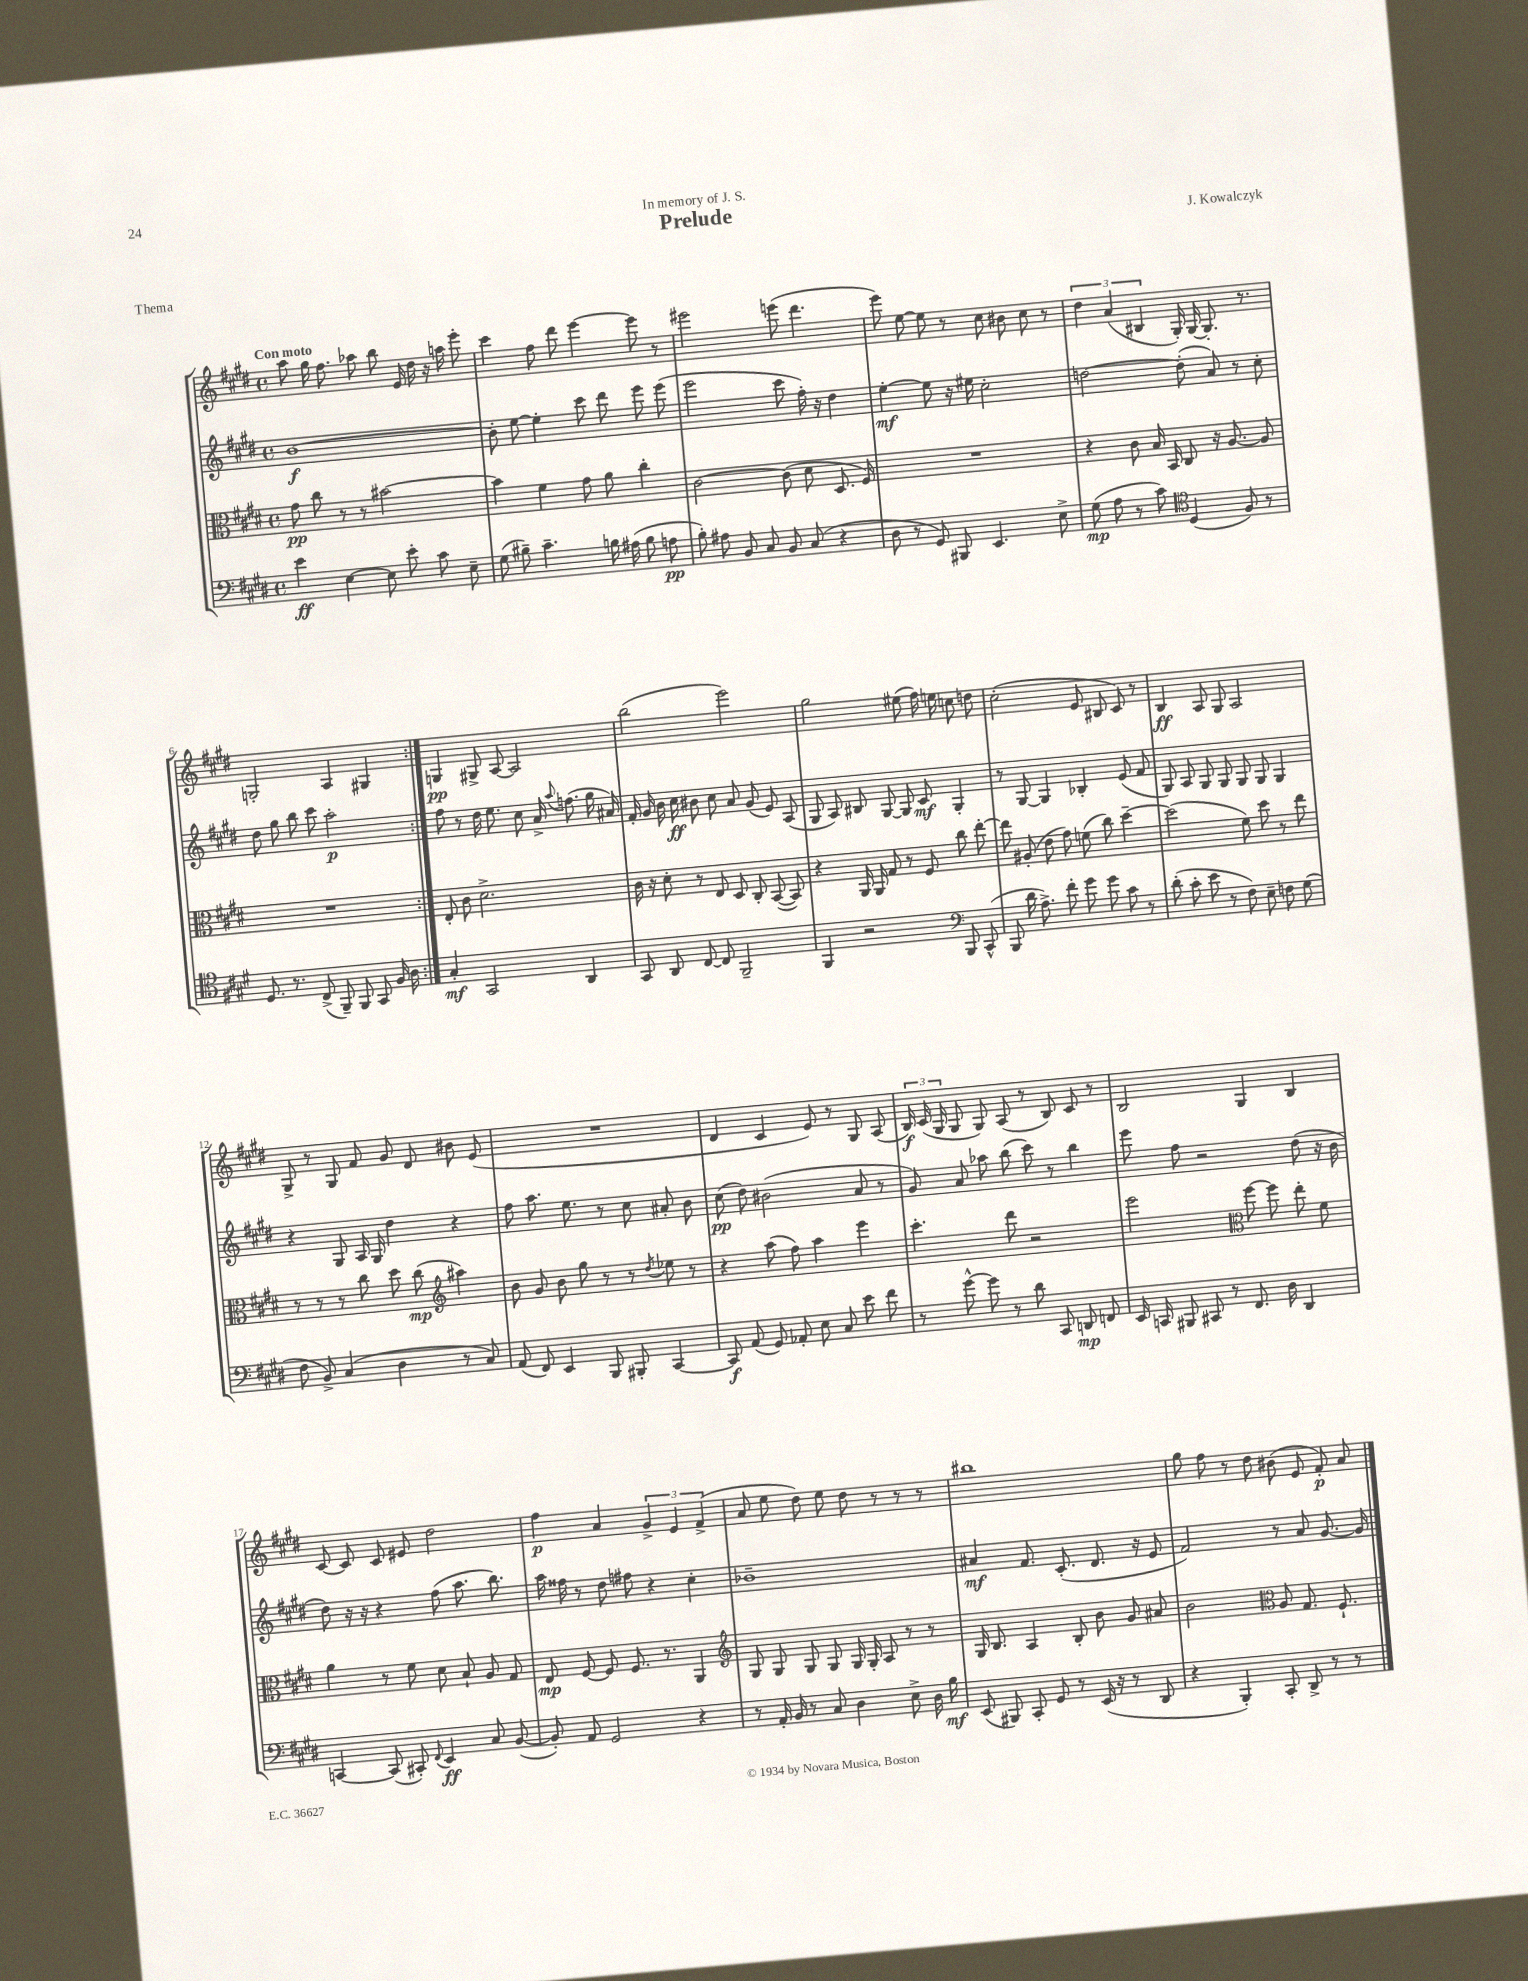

**kern	**dynam	**kern	**dynam	**kern	**dynam	**kern	**dynam
*part4	*part4	*part3	*part3	*part2	*part2	*part1	*part1
*staff4	*staff4	*staff3	*staff3	*staff2	*staff2	*staff1	*staff1
*clefF4	*	*clefC3	*	*clefG2	*	*clefG2	*
*k[f#c#g#d#]	*	*k[f#c#g#d#]	*	*k[f#c#g#d#]	*	*k[f#c#g#d#]	*
*M4/4	*	*M4/4	*	*M4/4	*	*M4/4	*
*met(c)	*	*met(c)	*	*met(c)	*	*met(c)	*
=1	=1	=1	=1	=1	=1	=1	=1
!	!	!	!	!	!	!LO:TX:a:B:t=Con moto	!
4e\	ff	8g#\	pp	[1b	f	8aa\	.
.	.	8cc#\	.	.	.	16gg#\	.
.	.	.	.	.	.	8.ff#\	.
[4E\	.	8r	.	.	.	.	.
.	.	8r	.	.	.	8aa-X\	.
8E\]	.	[2b#X\	.	.	.	8bb\	.
8e'\	.	.	.	.	.	16e/	.
.	.	.	.	.	.	16dd#\	.
8c#\	.	.	.	.	.	16r	.
.	.	.	.	.	.	16aan\	.
8E~\	.	.	.	.	.	8eee'\	.
=2	=2	=2	=2	=2	=2	=2	=2
(8G#\	.	4b#\]	.	8b'\]	.	4ccc#\	.
8B#X~\)	.	.	.	[8ee\	.	.	.
4.c#~\	.	4f#\	.	4ee'\]	.	8ff#\	.
.	.	.	.	.	.	8ddd#\	.
.	.	8g#\	.	8ccc#\	.	[4eee\	.
16Bn\	.	8a\	.	8ddd#\	.	.	.
(16A#X\	.	.	.	.	.	.	.
8B\	.	4cc#'\	.	8eee\	.	8eee\]	.
8An\	pp	.	.	(8eee\	.	8r	.
=3	=3	=3	=3	=3	=3	=3	=3
8B'\)	.	[2c#\	.	2eee\	.	2eee#X\	.
8A#X\	.	.	.	.	.	.	.
8BB/	.	.	.	.	.	.	.
8C#/	.	.	.	.	.	.	.
8BB/	.	(8c#\]	.	8ccc#\	.	(8eeen\	.
(8C#/	.	8d#\	.	16ff#'\)	.	4.ddd#\	.
.	.	.	.	16r	.	.	.
4r	.	8.D#/	.	4dd#\	.	.	.
.	.	16F#/)	.	.	.	.	.
=4	=4	=4	=4	=4	=4	=4	=4
8D#\	.	1r	.	[4ee'\	mf	8eee\)	.
8r	.	.	.	.	.	[8ee\	.
8GG#/)	.	.	.	8ee\]	.	8ee\]	.
8BBB#X/	.	.	.	16r	.	8r	.
.	.	.	.	16ee#X\	.	.	.
4.EE/	.	.	.	2cc#'\	.	8cc#\	.
.	.	.	.	.	.	8b#X\	.
.	.	.	.	.	.	8cc#\	.
8E^\	.	.	.	.	.	8r	.
=5	=5	=5	=5	=5	=5	=5	=5
(8G#\	mp	4r	.	[2ddn\	.	6dd#\	.
8A\	.	.	.	.	.	.	.
.	.	.	.	.	.	(6a/	.
8r	.	8c#\	.	.	.	.	.
.	.	.	.	.	.	6B#X/	.
8c#\)	.	16B/	.	.	.	.	.
.	.	16BB/	.	.	.	.	.
*clefC4	*	*	*	*	*	*	*
(4D#/	.	8C#/	.	(8dd'\]	.	16G#'/)	.
.	.	.	.	.	.	[16G#/	.
.	.	16r	.	8a/)	.	8.G#'/]	.
.	.	[8.A/	.	.	.	.	.
8F#/)	.	.	.	8r	.	.	.
.	.	.	.	.	.	8.r	.
8r	.	8A/]	.	8cc#'\	.	.	.
!!LO:LB:g=z
=6	=6	=6	=6	=6	=6	=6	=6
8.D#/	.	1r	.	8dd#\	.	2Gn'/	.
.	.	.	.	8gg#\	.	.	.
8.r	.	.	.	.	.	.	.
.	.	.	.	8bb\	.	.	.
(8C#^/	.	.	.	8ccc#\	.	.	.
8FF#~/)	.	.	.	2aa'\	p	4A/	.
8FF#/	.	.	.	.	.	.	.
8GG#/	.	.	.	.	.	4G#X/	.
16F#/	.	.	.	.	.	.	.
16A\	.	.	.	.	.	.	.
=7:|!	=7:|!	=7:|!	=7:|!	=7:|!	=7:|!	=7:|!	=7:|!
4G#'/	mf	8E'/	.	8ff#\	.	4Gn/	pp
.	.	8c#\	.	8r	.	.	.
2GG#/	.	2.d#^\	.	16dd#\	.	8G#X^/	.
.	.	.	.	8.ee\	.	.	.
.	.	.	.	.	.	[8A/	.
.	.	.	.	8cc#\	.	2A/]	.
.	.	.	.	16a^/	.	.	.
.	.	.	.	8qqaa/	.	.	.
.	.	.	.	(8.ffn\	.	.	.
4AA/	.	.	.	.	.	.	.
.	.	.	.	16gg#\	.	.	.
.	.	.	.	16a#X/)	.	.	.
=8	=8	=8	=8	=8	=8	=8	=8
8GG#/	.	16c#\	.	16f#'/	.	(2bb\	.
.	.	16r	.	16g#/	.	.	.
8AA/	.	8d#'\	.	16b\	.	.	.
.	.	.	.	16cc#\	ff	.	.
[8C#/	.	8r	.	8b#X\	.	.	.
8C#/]	.	8E/	.	8cc#\	.	.	.
2FF#~/	.	8D#/	.	8a/	.	2eee\)	.
.	.	8C#'/	.	(8g#/	.	.	.
.	.	([8BB/	.	8e/)	.	.	.
.	.	8BB/])	.	(8A/	.	.	.
=9	=9	=9	=9	=9	=9	=9	=9
4FF#/	.	4r	.	8G#/	.	2gg#\	.
.	.	.	.	8A/)	.	.	.
2r	.	16AA/	.	8B#X/	.	.	.
.	.	16AA/	.	.	.	.	.
.	.	8G#/	.	[8G#/	.	.	.
.	.	8r	.	8G#/]	.	(8ee#X\	.
.	.	8F#/	.	8c#/	mf	16ff#\)	.
.	.	.	.	.	.	16een\	.
*clefF4	*	*	*	*	*	*	*
8BBB/	.	8cc#\	.	4G#'/	.	8ccn\	.
(8CC#^^/	.	[8ee'\	.	.	.	8ddn\	.
=10	=10	=10	=10	=10	=10	=10	=10
8BBB/	.	8ee\]	.	8r	.	(2cc#'\	.
16d#\	.	(8A#X'/	.	[8G#/	.	.	.
8.A^\)	.	.	.	.	.	.	.
.	.	8e\	.	4G#/]	.	.	.
8f#'\	.	8g#\)	.	.	.	.	.
8g#\	.	(8fn\	.	4B-X'/	.	8e/	.
8g#\	.	8cc#\)	.	.	.	8B#X/	.
8c#\	.	[4dd#~\	.	(8e/	.	8c#/)	.
8r	.	.	.	8f#/	.	8r	.
=11	=11	=11	=11	=11	=11	=11	=11
(8d#'\	.	(2dd#\]	.	8G#/)	.	4B/	ff
8c#'\	.	.	.	8A/	.	.	.
8e\	.	.	.	8G#/	.	8A/	.
8r	.	.	.	8G#/	.	8G#/	.
8F#\)	.	8f#\)	.	8G#/	.	2A/	.
8E~\	.	8dd#\	.	8G#/	.	.	.
8Fn\	.	8r	.	4G#/	.	.	.
(8G#\	.	8ee\	.	.	.	.	.
!!LO:LB:g=z
=12	=12	=12	=12	=12	=12	=12	=12
8F#\	.	8r	.	4r	.	8G#^/	.
8BB^/)	.	8r	.	.	.	8r	.
(4C#/	.	8r	.	8G#/	.	8G#/	.
.	.	8cc#\	.	16A/	.	8f#/	.
.	.	.	.	16G#/	.	.	.
4D#\	.	8dd#\	.	4dd#\	.	8g#/	.
.	.	(8cc#\	mp	.	.	8d#/	.
*	*	*clefG2	*	*	*	*	*
8r	.	4aa#X\)	.	4r	.	8b#X\	.
8C#/)	.	.	.	.	.	(8e/	.
=13	=13	=13	=13	=13	=13	=13	=13
(8AA/	.	8b\	.	8ff#\	.	1r	.
8FF#/)	.	8g#/	.	8.aa\	.	.	.
4EE/	.	8b\	.	.	.	.	.
.	.	.	.	8.ee\	.	.	.
.	.	8gg#\	.	.	.	.	.
8BBB/	.	8r	.	8r	.	.	.
8BBB#X'/	.	8r	.	8cc#\	.	.	.
.	.	8qdd#/	.	.	.	.	.
[4CC#/	.	8ee-X\	.	8a#X'/	.	.	.
.	.	8r	.	8b\	.	.	.
=14	=14	=14	=14	=14	=14	=14	=14
8CC#/]	f	4r	.	(8cc#\	pp	4d#/	.
(8AA/	.	.	.	8dd#\)	.	.	.
8GG#/)	.	(8aa\	.	(2b#X\	.	4c#/	.
8AA-X'/	.	8ff#\)	.	.	.	.	.
8E\	.	4aa\	.	.	.	8e/)	.
8C#/	.	.	.	.	.	8r	.
8e\	.	4eee\	.	8a/	.	8G#/	.
8f#\	.	.	.	8r	.	(8A/	.
=15	=15	=15	=15	=15	=15	=15	=15
8r	.	4.ccc#'\	.	8g#/)	.	24B/)	f
.	.	.	.	.	.	(24c#/	.
.	.	.	.	.	.	24G#/	.
[8g#^^\	.	.	.	8a/	.	8G#/	.
8g#\]	.	.	.	8aa-X\	.	8G#/)	.
8r	.	8ddd#\	.	(8bb\	.	(8A/	.
8d#\	.	2r	.	8ccc#\)	.	8r	.
8CC#/	.	.	.	8r	.	8B/)	.
8DDn/	mp	.	.	4bb\	.	8c#/	.
8FFn/	.	.	.	.	.	8r	.
=16	=16	=16	=16	=16	=16	=16	=16
16EE/	.	2eee\	.	8eee\	.	2B/	.
16CCn/	.	.	.	.	.	.	.
8BBB#X/	.	.	.	8ff#\	.	.	.
8CC#X/	.	.	.	2r	.	.	.
8r	.	.	.	.	.	.	.
*	*	*clefC3	*	*	*	*	*
8.FF#/	.	[8ff#\	.	.	.	4G#/	.
.	.	8ff#\]	.	.	.	.	.
16D#\	.	.	.	.	.	.	.
4DD#/	.	8ee'\	.	(8dd#\	.	4B/	.
.	.	8f#\	.	16r	.	.	.
.	.	.	.	16b\	.	.	.
!!LO:LB:g=z
=17	=17	=17	=17	=17	=17	=17	=17
[4CCn/	.	4a\	.	8dd#\)	.	[8c#/	.
.	.	.	.	16r	.	8c#/]	.
.	.	.	.	16r	.	.	.
(8CC/]	.	8r	.	4r	.	8c#/	.
8CC#X'/)	.	8f#\	.	.	.	8e#X/	.
8qqFF#/	.	.	.	.	.	.	.
4EE/	ff	8d#\	.	(8ff#\	.	2dd#\	.
.	.	8B`/	.	8.aa\	.	.	.
8C#/	.	8A/	.	.	.	.	.
.	.	.	.	8.bb\)	.	.	.
([8BB/	.	8G#/	.	.	.	.	.
=18	=18	=18	=18	=18	=18	=18	=18
8BB'/])	.	8E/	mp	16aa\	.	4ff#\	p
.	.	.	.	16ff##X\	.	.	.
8AA/	.	[8F#/	.	8r	.	.	.
2GG#/	.	8F#/]	.	8dd#\	.	4a/	.
.	.	8.F#/	.	8ff#X\	.	.	.
.	.	.	.	4r	.	6g#^/	.
.	.	8.r	.	.	.	.	.
.	.	.	.	.	.	6e/	.
4r	.	4AA/	.	4cc#'\	.	.	.
.	.	.	.	.	.	(6f#^/	.
=19	=19	=19	=19	=19	=19	=19	=19
*	*	*clefG2	*	*	*	*	*
8r	.	8G#/	.	1b-X~	.	8a/	.
16AA'/	.	8G#/	.	.	.	8ee\	.
16BB/	.	.	.	.	.	.	.
8r	.	8G#/	.	.	.	8dd#\)	.
8C#/	.	8G#/	.	.	.	8ee\	.
4D#\	.	16G#/	.	.	.	8dd#\	.
.	.	16G#'/	.	.	.	.	.
.	.	8A/	.	.	.	8r	.
8E^\	.	8r	.	.	.	8r	.
16D#\	.	8r	.	.	.	8r	.
16B\	mf	.	.	.	.	.	.
=20	=20	=20	=20	=20	=20	=20	=20
(8EE/	.	16G#/	.	4a#X/	mf	1bb#X	.
.	.	8.B/	.	.	.	.	.
8BBB#X/)	.	.	.	.	.	.	.
8CC#'/	.	4A/	.	8.f#/	.	.	.
8GG#/	.	.	.	.	.	.	.
.	.	.	.	(8.c#'/	.	.	.
8r	.	8B'/	.	.	.	.	.
(16EE/	.	8b\	.	8.d#/	.	.	.
16r	.	.	.	.	.	.	.
8r	.	8g#/	.	.	.	.	.
.	.	.	.	16r	.	.	.
8DD#/	.	8a#X/	.	8e/	.	.	.
=21	=21	=21	=21	=21	=21	=21	=21
4r	.	2b\	.	2f#/)	.	8gg#\	.
.	.	.	.	.	.	8ff#\	.
4BBB'/)	.	.	.	.	.	8r	.
.	.	.	.	.	.	8dd#\	.
*	*	*clefC3	*	*	*	*	*
8CC#'/	.	8A/	.	8r	.	(8b#X\	.
8DD#^/	.	8.G#/	.	8a/	.	8e/	.
8r	.	.	.	[8.g#/	.	8f#'/)	p
.	.	8.F#`/	.	.	.	.	.
8r	.	.	.	.	.	8a/	.
.	.	.	.	16g#/]	.	.	.
==	==	==	==	==	==	==	==
*-	*-	*-	*-	*-	*-	*-	*-
